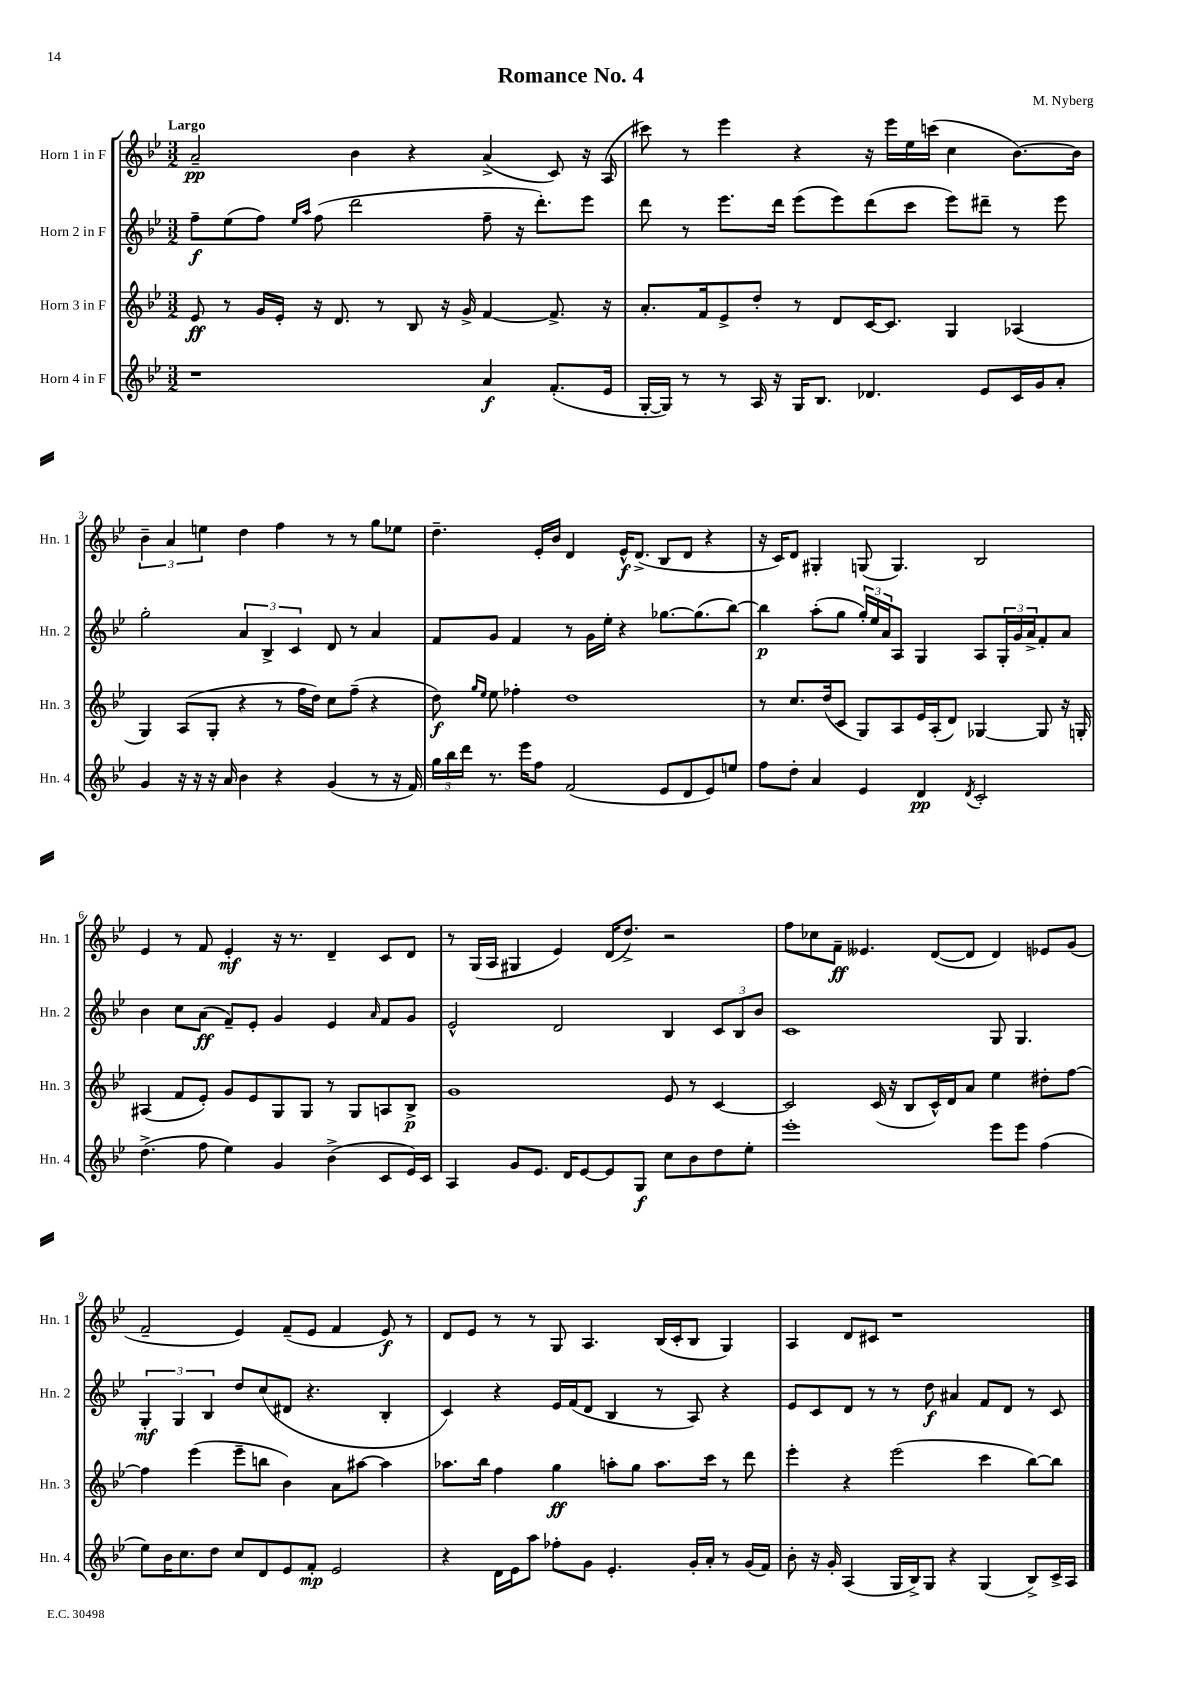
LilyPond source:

\header { title = "Romance No. 4" composer = "M. Nyberg" }
<<
\new StaffGroup <<
\new Staff = "s0" \with { instrumentName = "Horn 1 in F" shortInstrumentName = "Hn. 1" } {
    \clef treble \key bes \major \numericTimeSignature \time 3/2 \tempo "Largo"
    a'2--\pp bes'4 r4 a'4->( c'8) r16 a16( |
    cis'''8) r8 ees'''4 r4 r16 ees'''16 ees''16 c'''16( c''4 bes'8.~) bes'16 |
    \tuplet 3/2 { bes'4-- a'4 e''4 } d''4 f''4 r8 r8 g''8 ees''8 |
    d''4.-- ees'16-. bes'16 d'4 ees'16-^\f d'8.->( bes8 d'8 r4 |
    r16 c'16) d'8 gis4-. g8( g4.) bes2 |
    ees'4 r8 f'8 ees'4-.\mf r16 r8. d'4-- c'8 d'8 |
    r8 g16( a16 gis4 ees'4) d'16( d''8.->) r2 |
    f''8 ces''8 f'8--\ff eeses'4. d'8~( d'8 d'4) ees'8 g'8( |
    f'2-- ees'4) f'8--( ees'8 f'4 ees'8\f) r8 |
    d'8 ees'8 r8 r8 g8 a4. bes16( c'16-. bes8 g4) |
    a4 d'8 cis'8 r1 \bar "|." |
}
\new Staff = "s1" \with { instrumentName = "Horn 2 in F" shortInstrumentName = "Hn. 2" } {
    \clef treble \key bes \major \numericTimeSignature \time 3/2
    f''8--\f ees''8( f''8) \grace { ees''16 a''16 } f''8( d'''2 f''8-- r16 d'''8.-.) ees'''8 |
    d'''8 r8 ees'''8. d'''16 ees'''8( ees'''8) d'''8( c'''8 ees'''8) dis'''8-- r8 ees'''8 |
    g''2-. \tuplet 3/2 { a'4 bes4-> c'4 } d'8 r8 a'4 |
    f'8 g'8 f'4 r8 g'16 ees''16-. r4 ges''8.~ ges''8.( bes''8~) |
    bes''4\p a''8-.( g''8 \tuplet 3/2 { g''16-.) ees''16 a'16 } a8 g4 a8 \tuplet 3/2 { g16-. g'16 a'16-> } f'8-. a'8 |
    bes'4 c''8 a'8\ff( f'8--) ees'8-. g'4 ees'4 \grace { a'16 } f'8 g'8 |
    ees'2-^ d'2 bes4 \tuplet 3/2 { c'8 bes8 bes'8 } |
    c'1 g8 g4. |
    \tuplet 3/2 { g4-.\mf g4 bes4 } d''8 c''8( dis'8 r4. bes4-. |
    c'4) r4 ees'16 f'16( d'8 bes4 r8 a8) r4 |
    ees'8 c'8 d'8 r8 r8 d''8\f ais'4 f'8 d'8 r8 c'8 \bar "|." |
}
\new Staff = "s2" \with { instrumentName = "Horn 3 in F" shortInstrumentName = "Hn. 3" } {
    \clef treble \key bes \major \numericTimeSignature \time 3/2
    ees'8\ff r8 g'16 ees'16-. r16 d'8. r8 bes8 r16 g'16-> f'4~ f'8.-> r16 |
    a'8.-. f'16 ees'8-> d''8-. r8 d'8 c'16~ c'8. g4 aes4( |
    g4) a8( g8-. r4 r8 f''16 d''16) c''8 f''8--( r4 |
    d''8\f) \grace { g''16 ees''16 } ees''8 fes''4-. d''1 |
    r8 c''8. d''16( c'8 g8) a8 ees'16 a16-.( d'8) ges4~ ges8 r16 g16-. |
    ais4( f'8 ees'8-.) g'8 ees'8 g8 g8 r8 g8 a8 bes8->\p |
    g'1 ees'8 r8 c'4~ |
    c'2 c'16( r16 bes8 c'16-^) d'16 a'8 ees''4 dis''8-. f''8~ |
    f''4 ees'''4( ees'''8-- b''8 bes'4) a'8 ais''8~ ais''4 |
    aes''8. bes''16 f''4 g''4\ff a''8-. g''8 a''8. c'''16 r8 d'''8 |
    ees'''4-. r4 ees'''2( c'''4 bes''8~) bes''8 \bar "|." |
}
\new Staff = "s3" \with { instrumentName = "Horn 4 in F" shortInstrumentName = "Hn. 4" } {
    \clef treble \key bes \major \numericTimeSignature \time 3/2
    r1 a'4\f f'8.-.( ees'16 |
    g16~-. g16) r8 r8 a16 r16 g16 bes8. des'4. ees'8 c'16 g'16 a'8-. |
    g'4 r16 r16 r16 a'16 bes'4 r4 g'4( r8 r16 f'16) |
    \tuplet 3/2 { g''16 bes''16 d'''16 } r8. ees'''16 f''8 f'2( ees'8 d'8 ees'8) e''8 |
    f''8 d''8-. a'4 ees'4 d'4\pp \acciaccatura { d'8 } c'2-. |
    d''4.->( f''8 ees''4) g'4 bes'4->( c'8 ees'16) c'16 |
    a4 g'8 ees'8. d'16 ees'8~ ees'8 g8\f c''8 bes'8 d''8 ees''8-. |
    ees'''1-. ees'''8 ees'''8 f''4( |
    ees''8) bes'16 c''8. d''8 c''8 d'8 ees'8 f'8-.\mp ees'2 |
    r4 d'16 ees'16 a''8 fes''8-. g'8 ees'4.-. g'16-. a'16-. r8 g'16( f'16) |
    bes'8-. r16 g'16-. a4( g16 bes16->) g8 r4 g4( bes8->) c'16-> a16 \bar "|." |
}
>>
>>
